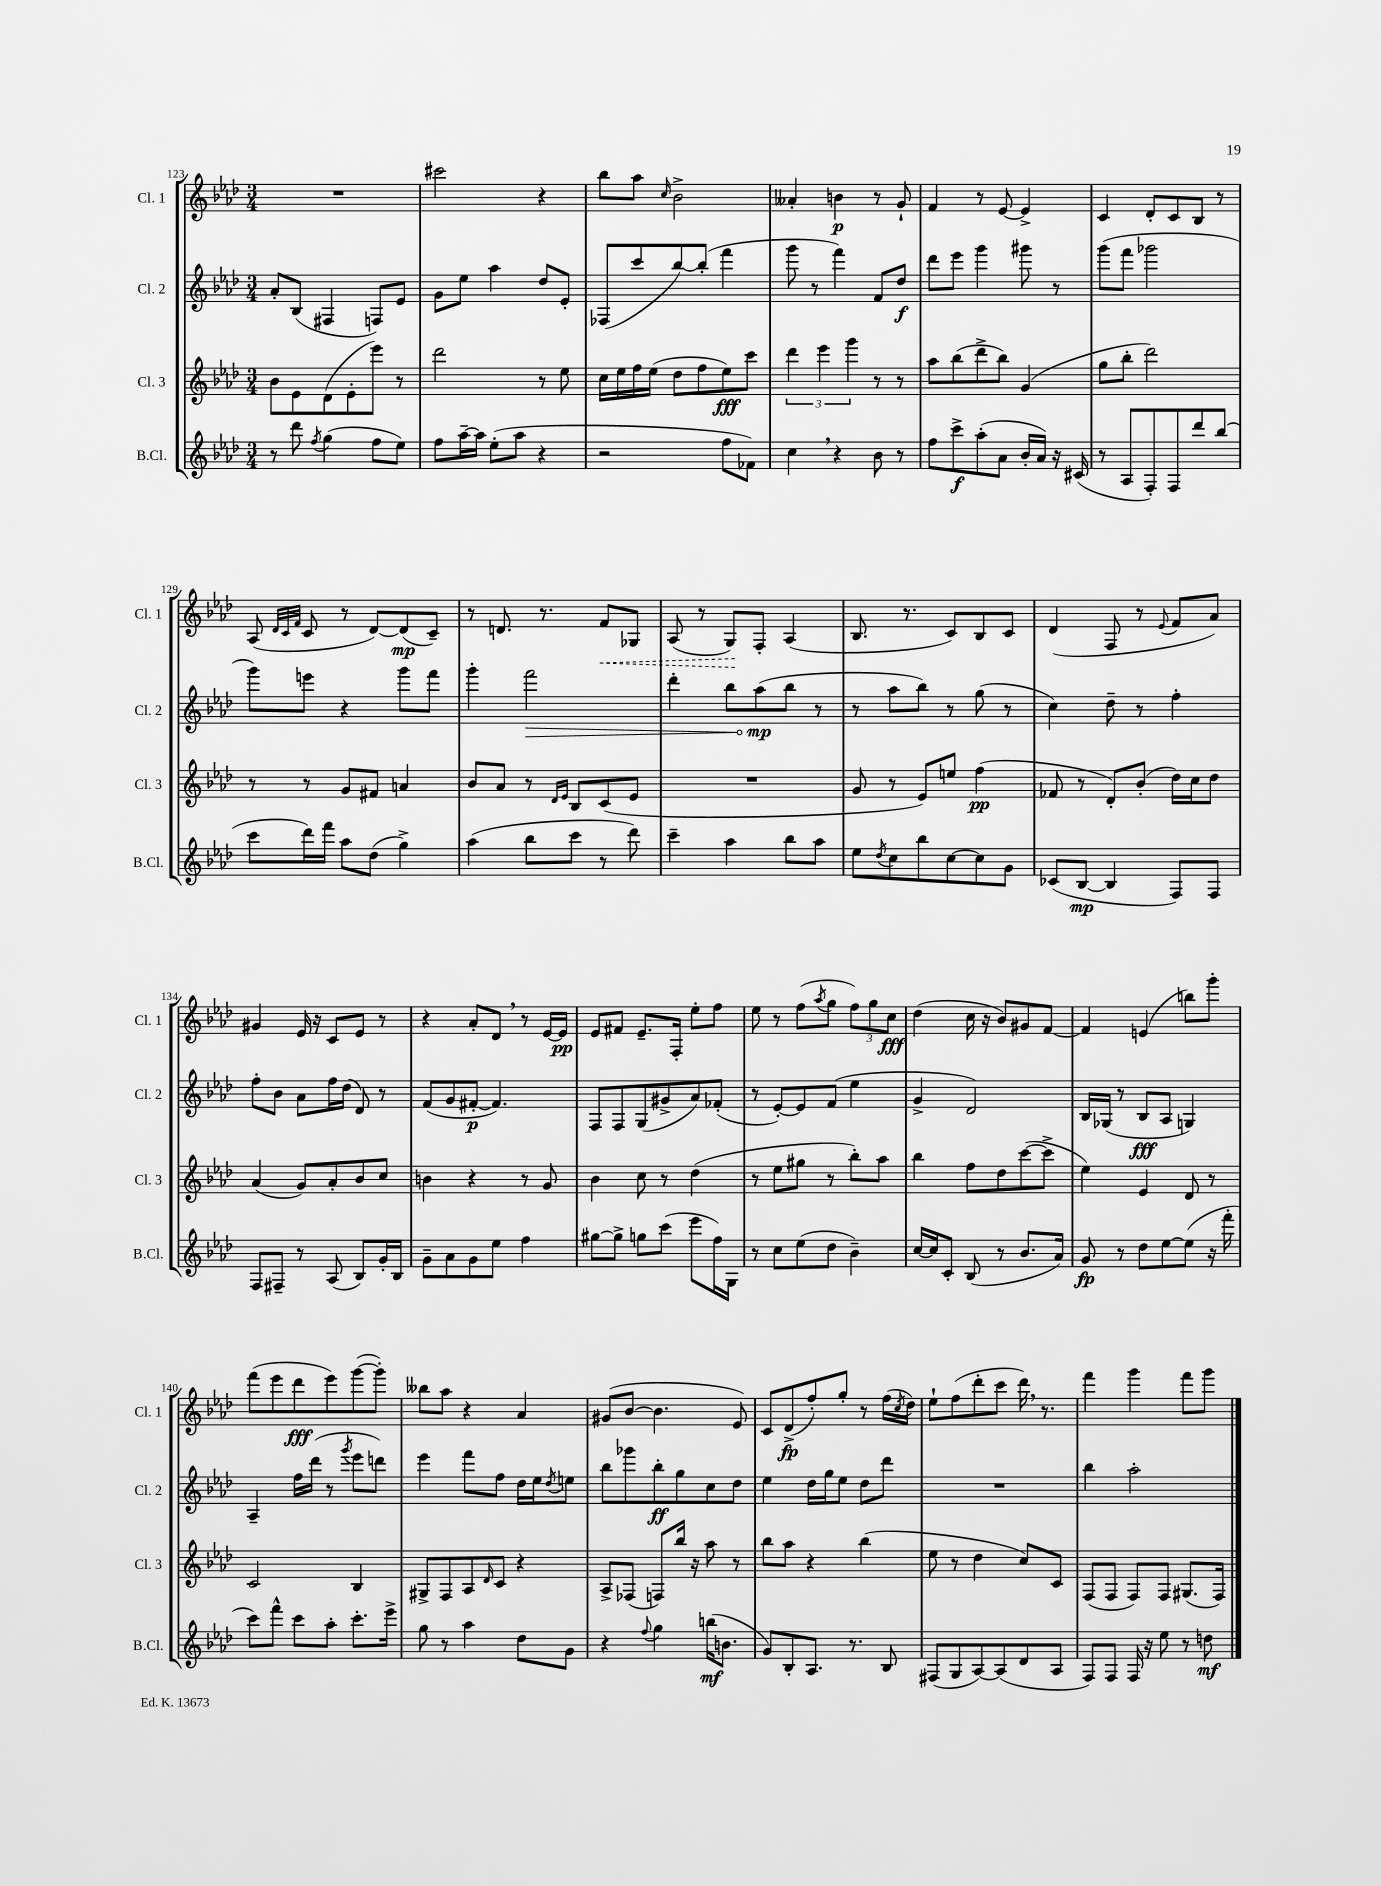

**kern	**kern	**kern	**kern
*staff4	*staff3	*staff2	*staff1
*clefG2	*clefG2	*clefG2	*clefG2
*k[b-e-a-d-]	*k[b-e-a-d-]	*k[b-e-a-d-]	*k[b-e-a-d-]
*M3/4	*M3/4	*M3/4	*M3/4
8r	8b-\L	8a-'/L	2.r
8ddd-\	8e-\	(8B-/J	.
8qff/	.	.	.
(4gg\	(8d-\	4F#/	.
.	8e-'\	.	.
8ff\L	8eee-\J)	8F/L)	.
8ee-\J)	8r	8e-/J	.
=	=	=	=
8ff\L	2ddd-\	8g\L	2ccc#\
[16aa-~\L	.	8ee-\J	.
16aa-\]JJ	.	.	.
(8ee-'\L	.	4aa-\	.
8aa-\J	.	.	.
4r	8r	8dd-/L	4r
.	8ee-\	8e-'/J	.
=	=	=	=
2r	16cc\LL	(8F-/L	8bb-\L
.	16ee-\	.	.
.	16ff\	8ccc/	8aa-\J
.	(16ee-\JJ	.	.
.	.	.	16qqcc/
.	8dd-\L	[8bb-/)	2b-^\
.	8ff\	(8bb-'/]J	.
8ff\L	8ee-\)	4fff\	.
8f-\J)	8ccc\J	.	.
=	=	=	=
4cc\	6ddd-\	8ggg\	4a--'/
.	.	8r	.
.	6eee-\	.	.
4r	.	4fff\)	4b\
.	6ggg\	.	.
8b-\	8r	8f/L	8r
8r	8r	8dd-/J	8g`/
=	=	=	=
8ff\L	8aa-\L	8ddd-\L	4f/
8ccc^\	(8bb-\	8eee-\J	.
(8aa-'\	8ddd-^\	4ggg\	8r
8a-\J	8bb-\J)	.	[8e-/
16b-'/LL	(4g/	8ggg#\	4e-^/]
16a-/JJ)	.	.	.
16r	.	8r	.
(16c#/	.	.	.
=	=	=	=
8r	8gg\L	(8ggg\L	4c/
8A-/L	8bb-'\J	8fff\J	.
8F'/)	2ddd-\)	2ggg-\	8d-'/L
8F/	.	.	8c/
8ddd-/	.	.	8B-/J
(8bb-/J	.	.	8r
=	=	=	=
8ccc\L	8r	8ggg\L)	(8A-/
.	.	.	32qqd-/LLL
.	.	.	32qqc/
.	.	.	32qqf/JJJ
16ddd-\L)	8r	8eee\J	8c/
16fff\JJ	.	.	.
8aa-\L	8g/L	4r	8r
(8dd-\J	8f#/J	.	[8d-/L)
4gg^\)	4a/	8ggg\L	(8d-/]
.	.	8fff\J	8c~/J)
=	=	=	=
(4aa-\	8b-/L	4ggg'\	8r
.	8a-/J	.	8.d/
8bb-\L	8r	2fff\	.
.	.	.	8.r
.	16qqd-/LL	.	.
.	16qqe-/JJ	.	.
8ccc\J	8B-/L	.	.
8r	(8c/	.	8f/L
8ddd-\)	8e-/J	.	8G-/J
=	=	=	=
4ccc~\	2.r	4ddd-'\	(8A-/
.	.	.	8r
4aa-\	.	8bb-\L	8G/L)
.	.	(8aa-\	8F'/J
8bb-\L	.	8bb-\J	(4A-/
8aa-\J	.	8r	.
=	=	=	=
8ee-\L	8g/	8r	8.B-/
8qdd-/	.	.	.
8cc\	8r	8aa-\L	.
.	.	.	8.r
8bb-\	8e-/L)	8bb-\J)	.
[8cc\	8ee/J	8r	8c/L)
8cc\]	(4ff\	(8gg\	8B-/
8g\J	.	8r	8c/J
=	=	=	=
(8c-/L	8f-/	4cc\)	(4d-/
[8B-/J	8r	.	.
4B-/]	8d-'/L)	8dd-~\	8F/
.	(8b-'/J	8r	8r
.	.	.	8qqe-/
8F/L)	16dd-\LL)	4ff'\	8f/L
.	16cc\J	.	.
8F/J	8dd-\J	.	8a-/J)
=	=	=	=
8F/L	(4a-/	8ff'\L	4g#/
8F#~/J	.	8b-\J	.
8r	8g/L)	8a-\L	16e-/
.	.	.	16r
(8A-/	8a-'/	16ff\L	8c/L
.	.	(16dd-\JJ	.
8B-/L)	8b-/	8d-/)	8e-/J
16g'/L	8cc/J	8r	8r
16B-/JJ	.	.	.
=	=	=	=
8g~\L	4b\	(8f/L	4r
8a-\	.	8g/	.
8g\	4r	[8f#'/J	8a-'/L
8ee-\J	.	4.f#/])	8d-/J
4ff\	8r	.	8r
.	8g/	.	[16e-/LL
.	.	.	16e-/]JJ
=	=	=	=
[8gg#\L	4b-\	8F/L	8e-/L
8gg#^\]J	.	8F/	8f#/J
8gg\L	8cc\	(8G/	8.e-~/L
(8ccc\J	8r	8g#^/	.
.	.	.	16F'/Jk
8eee-\L	(4dd-\	8a-/)	8ee-'\L
16ff\L)	.	(8f-'/J	8ff\J
16G\JJ	.	.	.
=	=	=	=
8r	8r	8r	8ee-\
8cc\L	8ee-\L	[8e-'/L)	8r
(8ee-\	8gg#\J	8e-/]	(8ff\L
.	.	.	8qaa-/
8dd-\J	8r	(8f/J	8gg\J
4b-~\)	8bb-'\L)	4ee-\	12ff\L)
.	.	.	12gg\
.	8aa-\J	.	.
.	.	.	12cc\J
=	=	=	=
[16cc/LL	4bb-\	4g^/	(4dd-\
16cc/]J	.	.	.
8c'/J	.	.	.
(8B-/	8ff\L	2d-/)	16cc\
.	.	.	16r
8r	8dd-\	.	8b-/L)
8.b-/L	([8ccc\	.	8g#/
.	8ccc^\]J	.	[8f/J
16a-/Jk)	.	.	.
=	=	=	=
8g/	4ee-\)	16B-/LL	4f/]
.	.	(16G-/JJ	.
8r	.	8r	.
8dd-\L	4e-/	8B-/L	(4e/
[8ee-\	.	8A-/J	.
(8ee-\]J	8d-/	4G/)	8bb\L)
16r	8r	.	8ggg'\J
16fff'\	.	.	.
=	=	=	=
8ccc\L)	2c/	4A-~/	(8fff\L
8fff^^\J	.	.	8eee-\
8ccc\L	.	16ff\LL	8ddd-\
.	.	(16ddd-\JJ	.
8aa-'\J	.	8r	8eee-\)
.	.	8qggg/	.
8.ccc'\L	4B-/	8eee-\L	([8ggg\
.	.	8ddd\J)	8ggg'\]J)
16eee-^\Jk	.	.	.
=	=	=	=
8gg\	8G#^/L	4eee-\	8bb--\L
8r	8F/	.	8aa-\J
4aa-\	8A-/	8fff\L	4r
.	16qqd-/	.	.
.	8c/J	8ff\J	.
8dd-\L	4r	16dd-\LL	4a-/
.	.	16ee-\J	.
.	.	8qdd-/	.
8g\J	.	8ee\J	.
=	=	=	=
4r	8A-^/L	8bb-\L	(8g#/L
.	(8F-/J	8ggg-\	[8b-/J
8qqff/	.	.	.
4gg\	8F/L)	8bb-'\	4.b-\]
.	16bb-/Jk	8gg\	.
.	16r	.	.
(16bb\LK	8aa-\	8cc\	.
8.b\J	.	.	.
.	8r	8dd-\J	8e-/)
=	=	=	=
8g/L)	8bb-\L	4ee-\	8c/L
8B-'/	8aa-\J	.	(8d-^/
8.A-/J	4r	16dd-\LL	8ff'/)
.	.	16gg\J	.
.	.	8ee-\J	8gg'/J
8.r	.	.	.
.	(4bb-\	8dd-\L	8r
8B-/	.	8ddd-\J	(16ff\LL
.	.	.	8qcc/
.	.	.	16dd-\JJ)
=	=	=	=
(8F#/L	8ee-\	2.r	8ee-`\L
8G/	8r	.	(8ff\
[8A-/)	4dd-\	.	8ddd-'\
(8A-/]	.	.	8ccc\J
8d-/	8cc/L)	.	16ddd-\)
.	.	.	8.r
8A-/J	8c/J	.	.
=	=	=	=
8F/L)	(8F/L	4bb-\	4fff\
8F/J	8F/J	.	.
16F/	8F/L)	2aa-'\	4ggg\
16r	.	.	.
8ee-\	8F/J	.	.
8r	(8.G#/L	.	8fff\L
8dd\	.	.	8ggg\J
.	16F/Jk)	.	.
==	==	==	==
*-	*-	*-	*-
